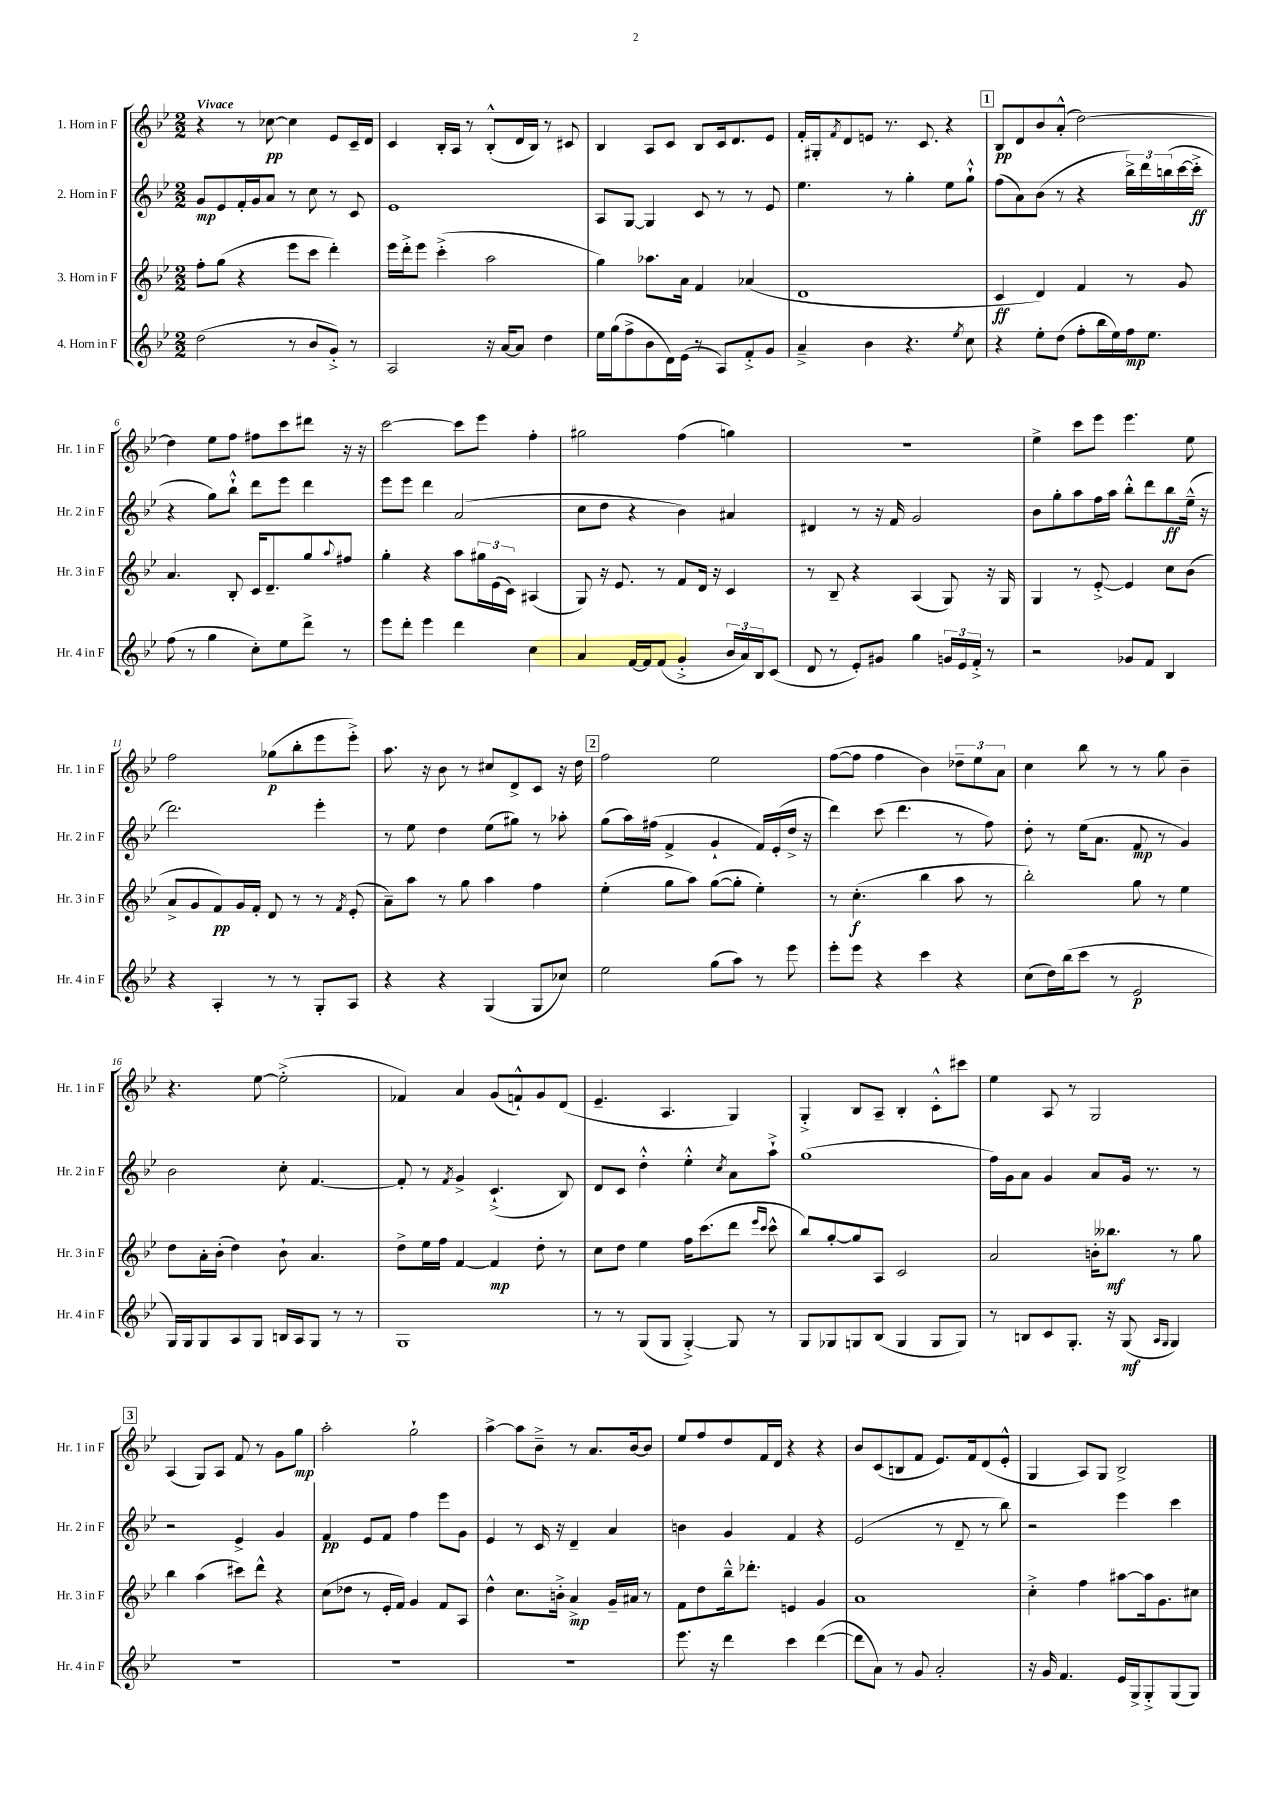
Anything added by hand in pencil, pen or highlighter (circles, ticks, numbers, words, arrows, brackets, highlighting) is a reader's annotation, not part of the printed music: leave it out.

**kern	**kern	**kern	**kern
*staff4	*staff3	*staff2	*staff1
*clefG2	*clefG2	*clefG2	*clefG2
*k[b-e-]	*k[b-e-]	*k[b-e-]	*k[b-e-]
*M2/2	*M2/2	*M2/2	*M2/2
(2dd	8ff'	8g	4r
.	(8gg	8e-	.
.	4r	16f'	8r
.	.	16g	.
.	.	8a	[8cc-
8r	8eee-	8r	4cc-]
8b-	8ccc	8cc	.
8g'^)	4ddd')	8r	8e-
8r	.	8c	16c~
.	.	.	16d
=	=	=	=
2A	16eee-	1e-	4c
.	16ddd'^	.	.
.	8eee-	.	.
.	(4ccc'^	.	16B-'
.	.	.	16A
.	.	.	8r
16r	2aa	.	(8B-'^^
[16a	.	.	.
8a]	.	.	16d
.	.	.	16B-)
4dd	.	.	8r
.	.	.	8c#
=	=	=	=
16ee-	4gg)	8A	4B-
(16gg	.	.	.
8ff^	.	[8G	.
8b-	8.aa-	4G]	8A
16d)	.	.	8c
(16e-	16a	.	.
8r	4f	8c	8B-
8A)	.	8r	16c
.	.	.	8.d
8f'^	(4a-	8r	.
8g	.	8e-	8e-
=	=	=	=
4a~^	1d	4.ee-	16f'
.	.	.	16G#'
.	.	.	8qf
.	.	.	8d
4b-	.	.	8e
.	.	8r	8.r
4.r	.	4gg'	.
.	.	.	8.c
.	.	8ee-	4r
8qee-	.	.	.
8cc	.	8gg`^^	.
=	=	=	=
4r	4c	(8ff	8B-
.	.	8a)	8d
8ee-'	4d)	(8b-	8b-
(8dd	.	8r	(8a'^^
8ff'	4f	4r	[2dd)
16bb-	.	.	.
16ee-)	.	.	.
16ff	8r	24bb-^)	.
.	.	24ddd	.
8.ee-	.	.	.
.	.	(24bb	.
.	8g	[16ccc	.
.	.	16ccc'^]	.
=	=	=	=
(8ff	4.a	4r	4dd]
8r	.	.	.
4gg	.	8gg)	8ee-
.	8B-'	8bb-`^^	8ff
8cc')	16c	8ddd	8ff#
.	8.d~	.	.
8ee-	.	8eee-	8ccc
8ddd^	8gg	4ddd	8ddd#
.	8qqaa	.	.
8r	8ff#	.	16r
.	.	.	16r
=	=	=	=
8eee-	4gg'	8eee-	[2ccc
8ddd'	.	8eee-	.
4eee-	4r	4ddd	.
4ddd	8aa	(2a	8ccc]
.	24gg#	.	8eee-
.	(24e-	.	.
.	24c)	.	.
4cc	(4A#	.	4ff'
=	=	=	=
4a	8G)	8cc	2gg#
.	16r	8dd	.
.	8.e-	.	.
[16f	.	4r	.
16f]	.	.	.
(8f	8r	.	.
4g'^	8f	4b-)	(4ff
.	16d	.	.
.	16r	.	.
24b-	4c	4a#	4gg)
24a)	.	.	.
24B-	.	.	.
(8c	.	.	.
=	=	=	=
8d	8r	4d#	1r
8r	8B-~	.	.
8e-')	4r	8r	.
8g#	.	16r	.
.	.	16f	.
4gg	(4A	2g	.
24g	8G)	.	.
24e-	.	.	.
24f'^	.	.	.
8r	16r	.	.
.	16G	.	.
=	=	=	=
2r	4G	8b-	4ee-^
.	.	8gg'	.
.	8r	8aa	8ccc
.	[8e-'^	16ff	8eee-
.	.	16aa	.
8g-	4e-]	8bb-'^^	4.eee-
8f	.	8ddd	.
4B-	8cc	8bb-	.
.	(8b-	(16ee-~^^	8ee-
.	.	16r	.
=	=	=	=
4r	8a^	2.ddd)	2ff
.	8g	.	.
4A'	8f)	.	.
.	16g	.	.
.	16f'	.	.
8r	8d	.	(8gg-
8r	8r	.	8bb-'
8G'	8r	4eee-'	8eee-
.	8qf	.	.
8A	(8e-'	.	8eee-'^)
=	=	=	=
4r	8a~)	8r	8.aa
.	8aa	8ee-	.
.	.	.	16r
4r	8r	4dd	8b-
.	8gg	.	8r
(4G	4aa	(8ee-	8cc#
.	.	8gg#)	8d^
8G	4ff	8r	8c
8cc-)	.	8aa-'	16r
.	.	.	16dd
=	=	=	=
2ee-	(4ee-'	(8gg	2ff
.	.	16aa)	.
.	.	(16ff#	.
.	8gg	4f^	.
.	8aa)	.	.
(8gg	([8gg	4g`	2ee-
8aa)	8gg']	.	.
8r	4ee-')	16f)	.
.	.	(16e-'	.
8eee-	.	16dd^	.
.	.	16r	.
=	=	=	=
8eee-'	8r	4ddd)	([8ff
8eee-	(4.cc'	.	8ff]
4r	.	(8ccc	4ff
.	.	4.ddd	.
4ccc	4bb-	.	4b-)
4r	8aa	8r	12dd-~
.	.	.	12ee-
.	8r	8ff)	.
.	.	.	12a
=	=	=	=
(8cc	2bb-')	8dd'	4cc
16dd)	.	8r	.
(16bb-	.	.	.
8ccc	.	(16ee-	8bb-
.	.	8.a	.
8r	.	.	8r
2e-	8gg	8f	8r
.	8r	8r	8gg
.	4ee-	4g)	4b-~
=	=	=	=
16G)	8dd	2b-	4.r
16G	.	.	.
8G	16a'	.	.
.	(16b-'	.	.
8A	4dd)	.	.
8G	.	.	[8ee-
16B	8b-`	8cc'	(2ee-'^]
16A	.	.	.
8G	4.a	[4.f	.
8r	.	.	.
8r	.	.	.
=	=	=	=
1G	8dd^	8f']	4f-)
.	16ee-	8r	.
.	16ff	.	.
.	.	8qf	.
.	[4f	4g^	4a
.	4f]	(4.c`^	(8g
.	.	.	8f`^^)
.	8dd'	.	8g
.	8r	8B-)	(8d
=	=	=	=
8r	8cc	8d	4.e-~
8r	8dd	8c	.
(8G	4ee-	4dd'^^	.
8G	.	.	4.A
[4G'^)	16ff	4ee-'^^	.
.	(8.ccc	.	.
.	.	8qcc	.
8G]	8ddd	8a	4G)
.	16qqeee-	.	.
.	16qqccc	.	.
8r	8ccc^^	8aa`^	.
=	=	=	=
8G	8bb-)	(1gg	4G'^
8G-	[8gg'	.	.
8G	8gg]	.	8B-
(8B-	8A	.	8A~
4G	2c	.	4B-'
8G	.	.	8c'^^
8G)	.	.	8ccc#
=	=	=	=
8r	2a	16ff)	4ee-
.	.	16g	.
8B	.	8a	.
8c	.	4g	8A
8.G'	.	.	8r
.	16b'	8a	2G
16r	8.bb--	.	.
(8G	.	16g	.
.	.	8.r	.
16qqA	.	.	.
16qqG	.	.	.
4G)	8r	.	.
.	8gg	8r	.
=	=	=	=
1r	4bb-	2r	(4A
.	(4aa	.	8G)
.	.	.	8A
.	8ccc#)	4e-^	8f
.	8ddd^^	.	8r
.	4r	4g	8g
.	.	.	8gg
=	=	=	=
1r	(8cc	4f	2aa'
.	8dd-	.	.
.	8r	8e-	.
.	16e-'	8f	.
.	16f)	.	.
.	4g	4ff	2gg`
.	8f	8eee-	.
.	8A	8g	.
=	=	=	=
1r	4dd^^	4e-	[4aa^
.	8.cc	8r	8aa]
.	.	16c	8b-~^
.	16b'^	16r	.
.	4a^	4d~	8r
.	.	.	8.a
.	16g~	4a	.
.	16a#	.	[16b-
.	8r	.	8b-]
=	=	=	=
8.eee-	8f	4b	8ee-
.	8dd	.	8ff
16r	.	.	.
4ddd	16bb-~^^	4g	8dd
.	8.ddd-'	.	.
.	.	.	16f
.	.	.	16d
4ccc	4e	4f	4r
([4ddd	4g	4r	4r
=	=	=	=
8ddd]	1a	(2e-	8b-
8a)	.	.	(8c
8r	.	.	8B
8g	.	.	8f
2a'	.	8r	8.e-)
.	.	8d~	.
.	.	.	16f
.	.	8r	(8d
.	.	8bb-)	8e-'^^
=	=	=	=
16r	4cc'^	2r	4G
16g	.	.	.
4.f	.	.	.
.	4ff	.	8A)
.	.	.	8G
16e-	[8aa#	4eee-	2B-^
16G^	.	.	.
8G'^	16aa#]	.	.
.	8.g	.	.
(8G	.	4ccc	.
8G)	8cc#	.	.
==	==	==	==
*-	*-	*-	*-
